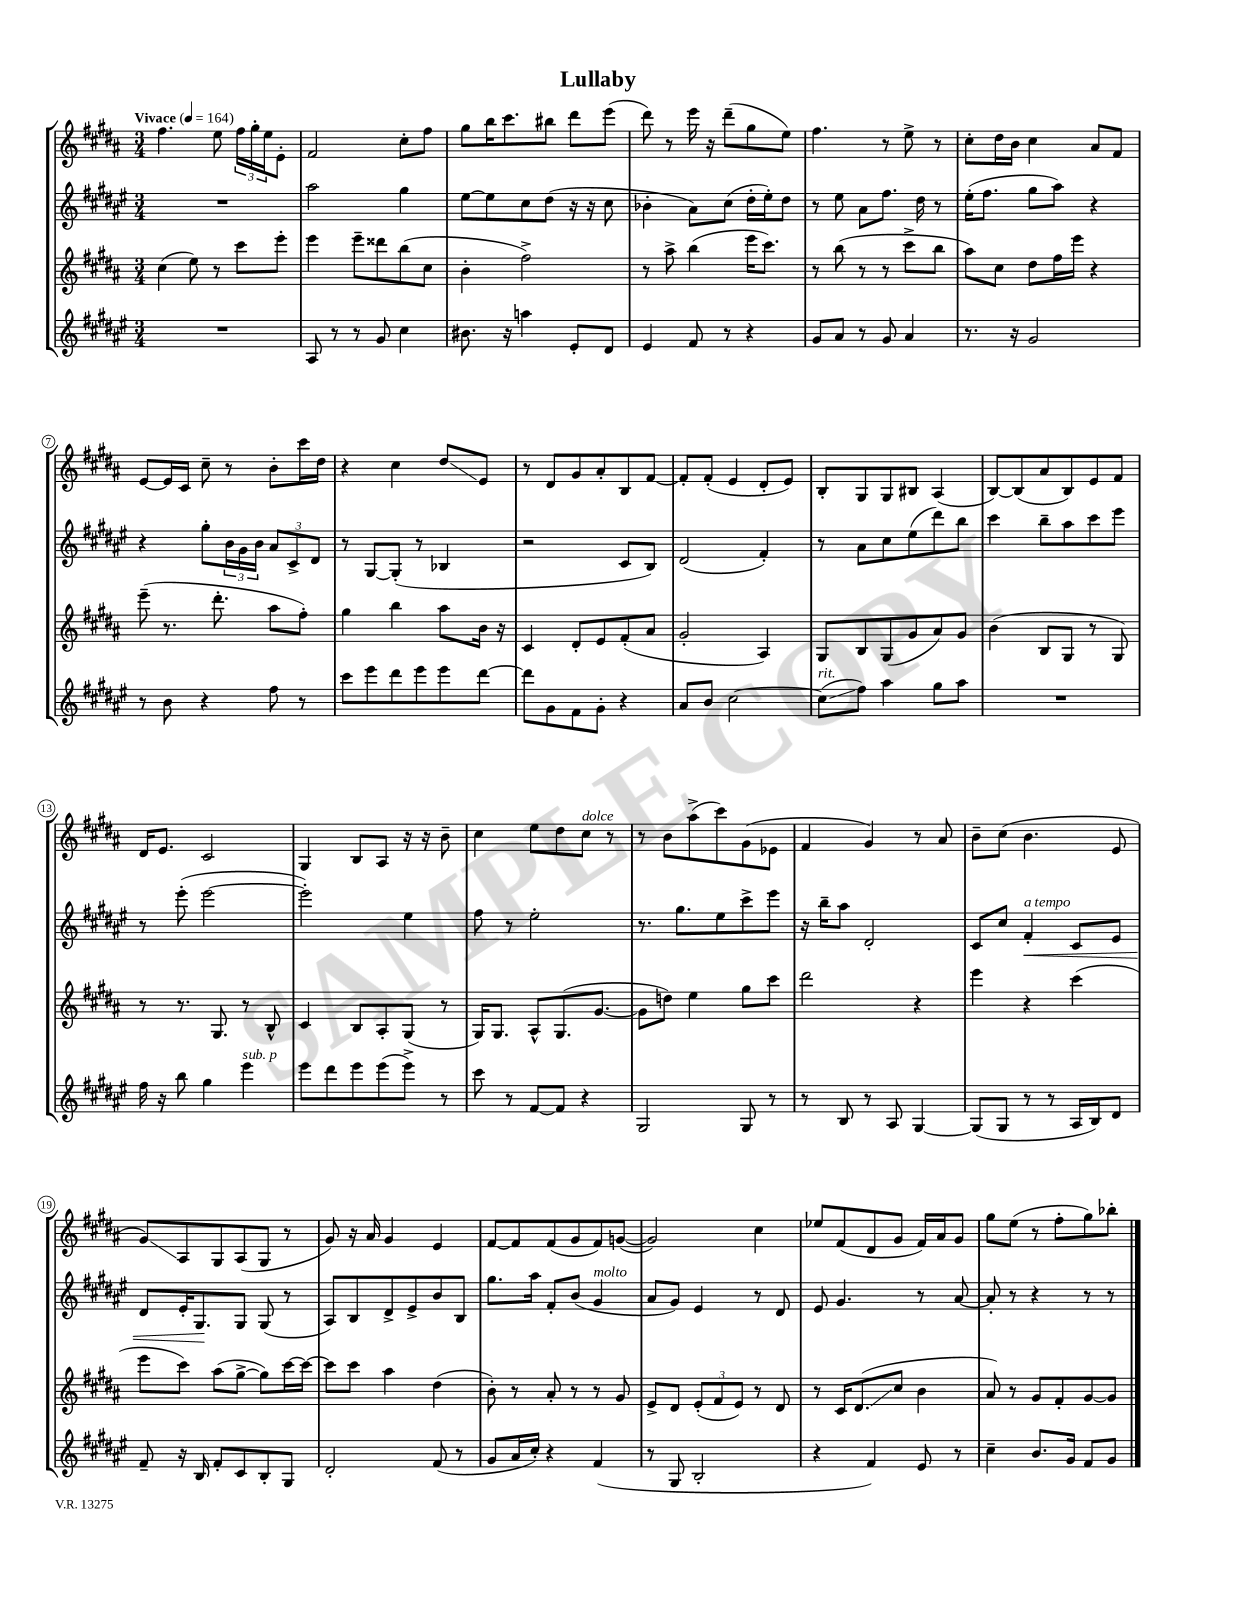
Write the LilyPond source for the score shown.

\header { title = "Lullaby" }
<<
\new StaffGroup <<
\new Staff = "s0" {
    \clef treble \key b \major \numericTimeSignature \time 3/4 \tempo "Vivace" 4 = 164
    fis''4. e''8 \tuplet 3/2 { fis''16 gis''16-. e''16 } e'8-. |
    fis'2 cis''8-. fis''8 |
    gis''8 b''16 cis'''8. bis''8 dis'''8 e'''8( |
    dis'''8) r8 e'''16 r16 dis'''8--( gis''8 e''8) |
    fis''4. r8 e''8-> r8 |
    cis''8-. dis''16 b'16 cis''4 ais'8 fis'8 |
    e'8~ e'16 cis'16 cis''8-- r8 b'8-. cis'''16 dis''16 |
    r4 cis''4 dis''8\glissando e'8 |
    r8 dis'8 gis'8 ais'8-. b8 fis'8~ |
    fis'8-. fis'8-.( e'4 dis'8-. e'8) |
    b8-. gis8 gis8 bis8 ais4( |
    b8~) b8( ais'8 b8) e'8 fis'8 |
    dis'16 e'8. cis'2 |
    gis4 b8 ais8 r16 r16 b'8-- |
    cis''4 e''8 dis''8 cis''8^\markup { \italic "dolce" } r8 |
    r8 b'8 ais''8->( cis'''8) gis'8( ees'8 |
    fis'4 gis'4) r8 ais'8 |
    b'8-- cis''8( b'4. e'8 |
    gis'8\glissando) ais8 gis8 ais8( gis8 r8 |
    gis'8) r16 ais'16 gis'4 e'4 |
    fis'8~ fis'8 fis'8( gis'8 fis'8) g'8~( |
    g'2) cis''4 |
    ees''8 fis'8( dis'8 gis'8 fis'16) ais'16 gis'8 |
    gis''8 e''8( r8 fis''8-. gis''8) bes''8-. \bar "|." |
}
\new Staff = "s1" {
    \clef treble \key fis \major \numericTimeSignature \time 3/4
    R2. |
    ais''2 gis''4 |
    eis''8~ eis''8 cis''8 dis''8( r16 r16 cis''8 |
    bes'4-. ais'8) cis''8( dis''16-. eis''16-.) dis''8 |
    r8 eis''8 ais'8 fis''8. dis''16 r8 |
    eis''16-.( fis''8. gis''8 ais''8) r4 |
    r4 gis''8-. \tuplet 3/2 { b'16 gis'16 b'16 } \tuplet 3/2 { ais'8 cis'8-> dis'8 } |
    r8 gis8~ gis8-.( r8 bes4 |
    r2 cis'8 b8) |
    dis'2( fis'4-.) |
    r8 ais'8 cis''8 eis''8( dis'''8) b''8 |
    cis'''4 b''8-- ais''8 cis'''8 eis'''8 |
    r8 eis'''8-.( eis'''2~ |
    eis'''2-.) eis''4 |
    fis''8 r8 eis''2-. |
    r8. gis''8. eis''8 cis'''8-> eis'''8 |
    r16 b''16-- ais''8 dis'2-. |
    cis'8 cis''8 fis'4-.\<^\markup { \italic "a tempo" } cis'8 eis'8 |
    dis'8 eis'16-. gis8.\! gis8 gis8( r8 |
    ais8) b8 dis'8-> eis'8-> b'8 b8 |
    gis''8. ais''16 fis'8-. b'8( gis'4^\markup { \italic "molto" } |
    ais'8 gis'8) eis'4 r8 dis'8 |
    eis'8 gis'4. r8 ais'8~ |
    ais'8-. r8 r4 r8 r8 \bar "|." |
}
\new Staff = "s2" {
    \clef treble \key b \major \numericTimeSignature \time 3/4
    cis''4( e''8) r8 cis'''8 e'''8-. |
    e'''4 e'''8-- disis'''8 b''8( cis''8 |
    b'4-. fis''2->) |
    r8 ais''8-> b''4( e'''16 cis'''8.) |
    r8 b''8( r8 r8 cis'''8-> b''8 |
    ais''8) cis''8 dis''8 fis''16 e'''16 r4 |
    e'''8--( r8. dis'''8.-. ais''8 fis''8-.) |
    gis''4 b''4 ais''8 b'16 r16 |
    cis'4 dis'8-. e'8 fis'8-.( ais'8 |
    gis'2-. ais4) |
    gis8 b8 gis8( gis'8 ais'8) gis'8 |
    b'4( b8 gis8 r8 gis8) |
    r8 r8. gis8. r8 b8-^ |
    cis'4 b8 ais8-. gis8( r8 |
    gis16) gis8. ais8-^ gis8.( gis'8.~ |
    gis'8 d''8) e''4 gis''8 cis'''8 |
    dis'''2 r4 |
    e'''4 r4 cis'''4( |
    e'''8 cis'''8) ais''8( gis''8~-> gis''8) cis'''16~ cis'''16~ |
    cis'''8 cis'''8 ais''4 dis''4( |
    b'8-.) r8 ais'8-. r8 r8 gis'8 |
    e'8-> dis'8 \tuplet 3/2 { e'8-.( fis'8 e'8) } r8 dis'8 |
    r8 cis'16 dis'8.\glissando( cis''8 b'4 |
    ais'8) r8 gis'8 fis'8-. gis'8~ gis'8 \bar "|." |
}
\new Staff = "s3" {
    \clef treble \key fis \major \numericTimeSignature \time 3/4
    R2. |
    ais8 r8 r8 gis'8 cis''4 |
    bis'8. r16 a''4 eis'8-. dis'8 |
    eis'4 fis'8 r8 r4 |
    gis'8 ais'8 r8 gis'8 ais'4 |
    r8. r16 gis'2 |
    r8 b'8 r4 fis''8 r8 |
    cis'''8 eis'''8 dis'''8 eis'''8 eis'''8 dis'''8~ |
    dis'''8 gis'8 fis'8 gis'8-. r4 |
    ais'8 b'8 cis''2~ |
    cis''8\glissando^\markup { \italic "rit." }( fis''8) ais''4 gis''8 ais''8 |
    R2. |
    fis''16 r16 b''8 gis''4 eis'''4^\markup { \italic "sub. p" } |
    eis'''8 dis'''8 eis'''8 eis'''8( eis'''8->) r8 |
    cis'''8 r8 fis'8~ fis'8 r4 |
    gis2 gis8 r8 |
    r8 b8 r8 ais8 gis4~ |
    gis8( gis8 r8 r8 ais16 b16) dis'8 |
    fis'8-- r16 b16 fis'8-. cis'8 b8-. gis8 |
    dis'2-. fis'8( r8 |
    gis'8 ais'16 cis''16-.) r4 fis'4( |
    r8 gis8 b2-. |
    r4 fis'4) eis'8 r8 |
    cis''4-- b'8. gis'16 fis'8 gis'8 \bar "|." |
}
>>
>>
\layout { \context { \Score \override BarNumber.stencil = #(make-stencil-circler 0.1 0.3 ly:text-interface::print) } }
